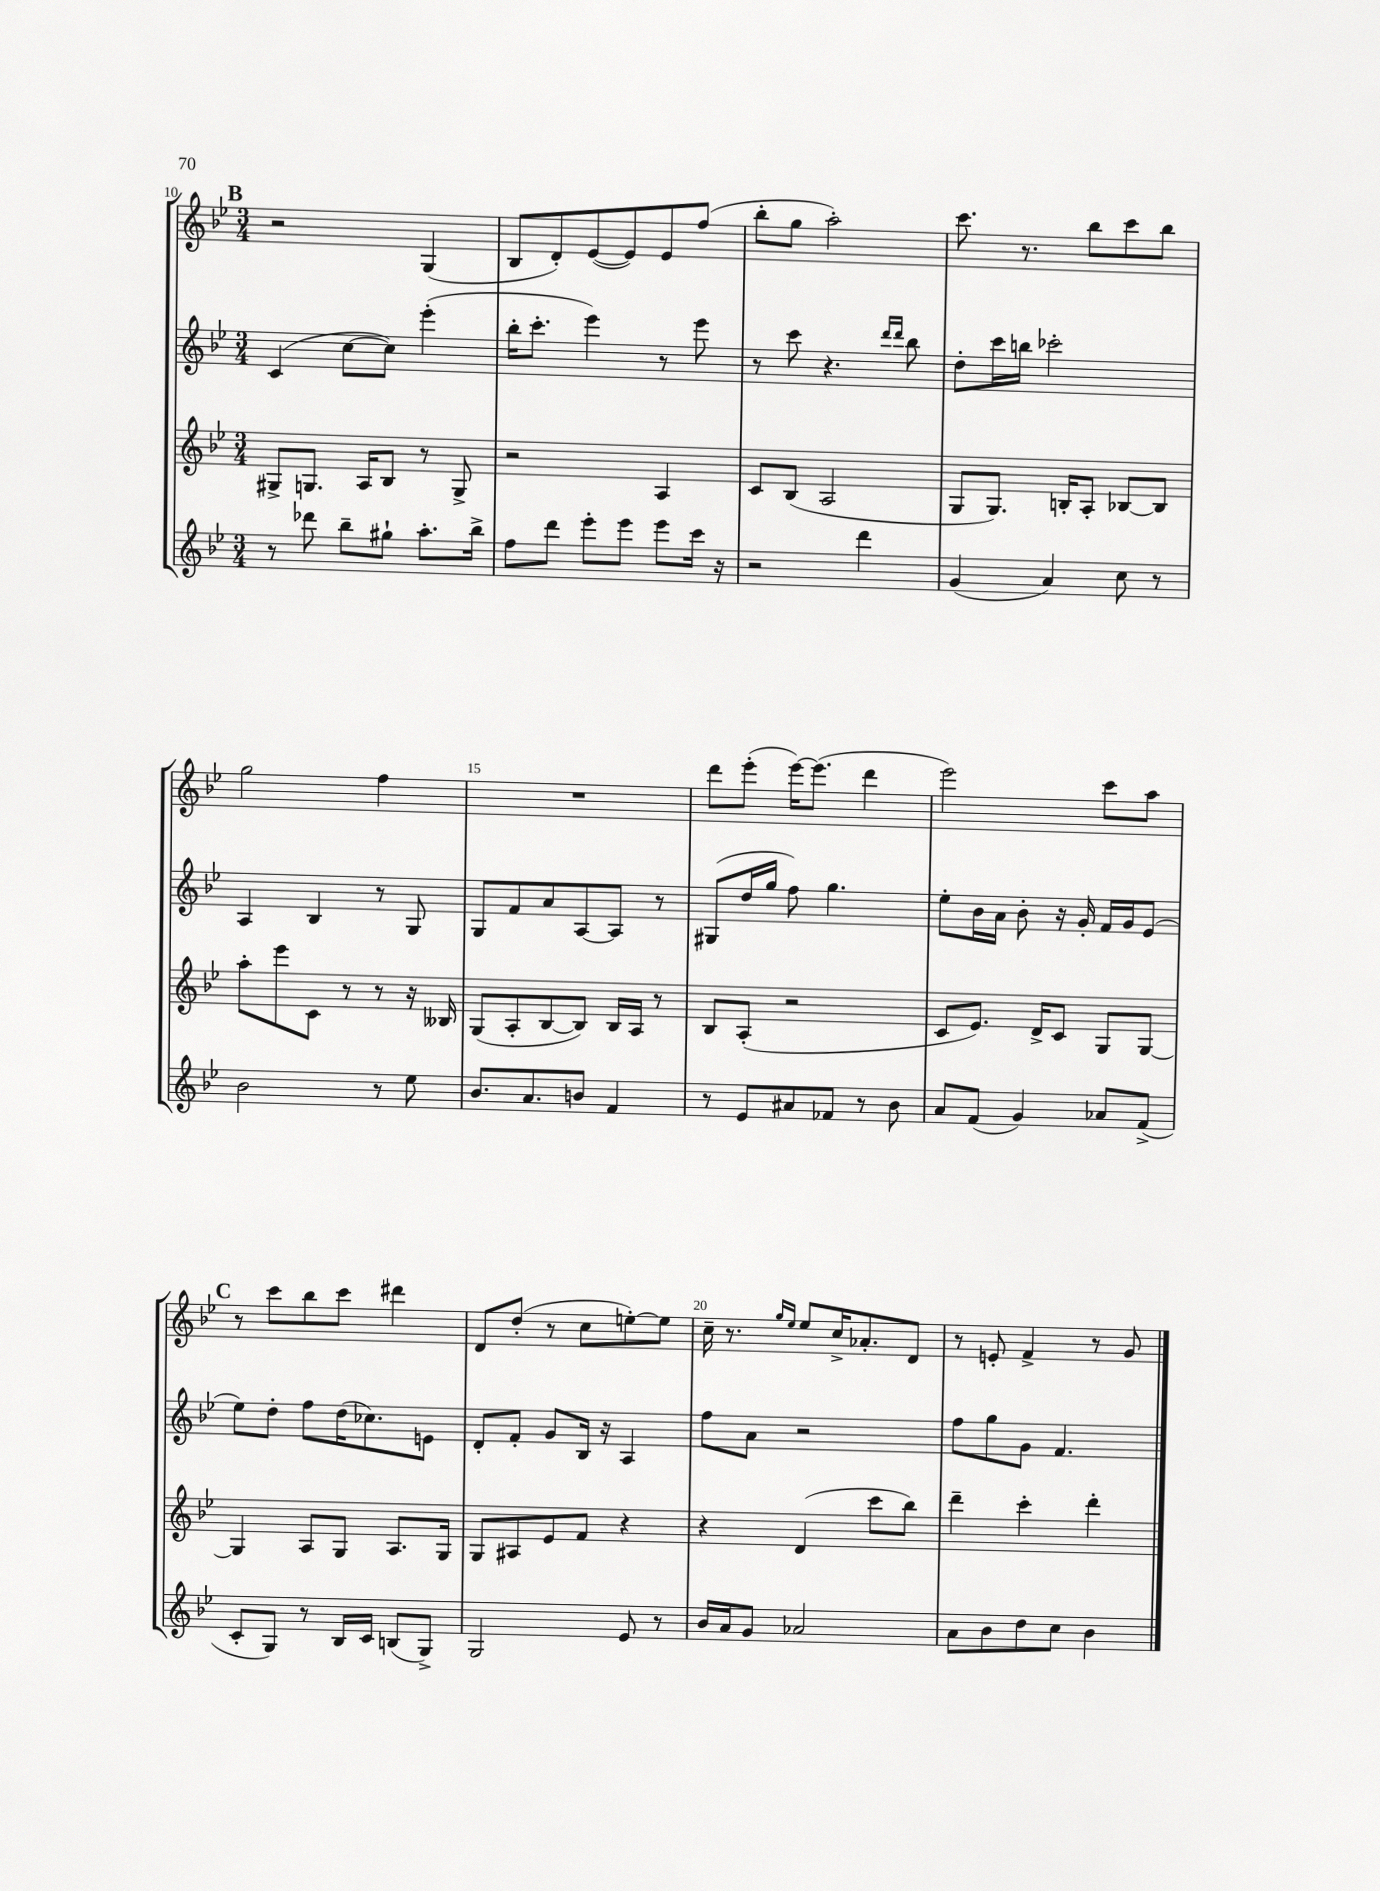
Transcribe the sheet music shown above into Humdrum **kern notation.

**kern	**kern	**kern	**kern
*staff4	*staff3	*staff2	*staff1
*clefG2	*clefG2	*clefG2	*clefG2
*k[b-e-]	*k[b-e-]	*k[b-e-]	*k[b-e-]
*M3/4	*M3/4	*M3/4	*M3/4
8r	8G#^	(4c	2r
8ddd-	8.G	.	.
8bb-~	.	[8cc	.
.	16A	.	.
8gg#`	8B-	8cc])	.
8.aa'	8r	(4eee-'	(4G
.	8G^	.	.
16bb-^	.	.	.
=	=	=	=
8ff	2r	16bb-'	8B-
.	.	8.ccc'	.
8ddd	.	.	8d')
8eee-'	.	4eee-)	([8e-
8eee-	.	.	8e-])
8eee-	4A	8r	8e-
16ccc	.	8eee-	(8ff
16r	.	.	.
=	=	=	=
2r	8c	8r	8bb-'
.	(8B-	8ccc	8gg
.	2A	4.r	2aa')
4ddd	.	.	.
.	.	16qqddd	.
.	.	16qqddd	.
.	.	8bb-	.
=	=	=	=
(4g	8G	8dd'	8.ccc
.	8.G)	16ccc	.
.	.	16bb	8.r
4a)	.	2ccc-'	.
.	16B'	.	.
.	8A'	.	8bb-
8cc	[8B-	.	8ccc
8r	8B-]	.	8bb-
=	=	=	=
2b-	8aa'	4A	2gg
.	8eee-	.	.
.	8c	4B-	.
.	8r	.	.
8r	8r	8r	4ff
8ee-	16r	8G	.
.	16B--	.	.
=	=	=	=
8.b-	(8G	8G	2.r
.	8A'	8f	.
8.a	.	.	.
.	[8B-	8a	.
8b	8B-])	[8A	.
4f	16B-	8A]	.
.	16A	.	.
.	8r	8r	.
=	=	=	=
8r	8B-	(8G#	8ddd
8e-	(8A'	16dd	(8eee-'
.	.	16gg	.
8a#	2r	8ff)	[16eee-)
.	.	.	(8.eee-]
8f-	.	4.gg	.
8r	.	.	4ddd
8b-	.	.	.
=	=	=	=
8a	8c	8ee-'	2eee-)
(8f	8.e-)	16b-	.
.	.	16a	.
4g)	.	8b-'	.
.	16d^	.	.
.	8c	16r	.
.	.	16g'	.
8a-	8G	16f	8ccc
.	.	16g	.
(8f^	[8G	(8e-	8aa
=	=	=	=
8c'	4G]	8ee-)	8r
8G)	.	8dd'	8ccc
8r	8A	8ff	8bb-
16B-	8G	(16dd	8ccc
16c	.	8.cc-)	.
(8B	8.A	.	4ddd#
8G^)	.	8e	.
.	16G	.	.
=	=	=	=
2G	8G	8d'	8d
.	8A#	8f'	(8dd'
.	8e-	8g	8r
.	8f	16B-	8cc
.	.	16r	.
8e-	4r	4A	[8ee')
8r	.	.	8ee]
=	=	=	=
16b-	4r	8ff	16cc~
16a	.	.	8.r
8g	.	8a	.
.	.	.	16qqgg
.	.	.	16qqee-
2a-	(4d	2r	8ee-
.	.	.	16cc^
.	.	.	8.a-'
.	8ccc	.	.
.	8bb-)	.	8d
=	=	=	=
8a	4ddd~	8ff	8r
8b-	.	8gg	8e'
8dd	4ccc'	8g	4f^
8cc	.	4.f	.
4b-	4ddd'	.	8r
.	.	.	8g
==	==	==	==
*-	*-	*-	*-
